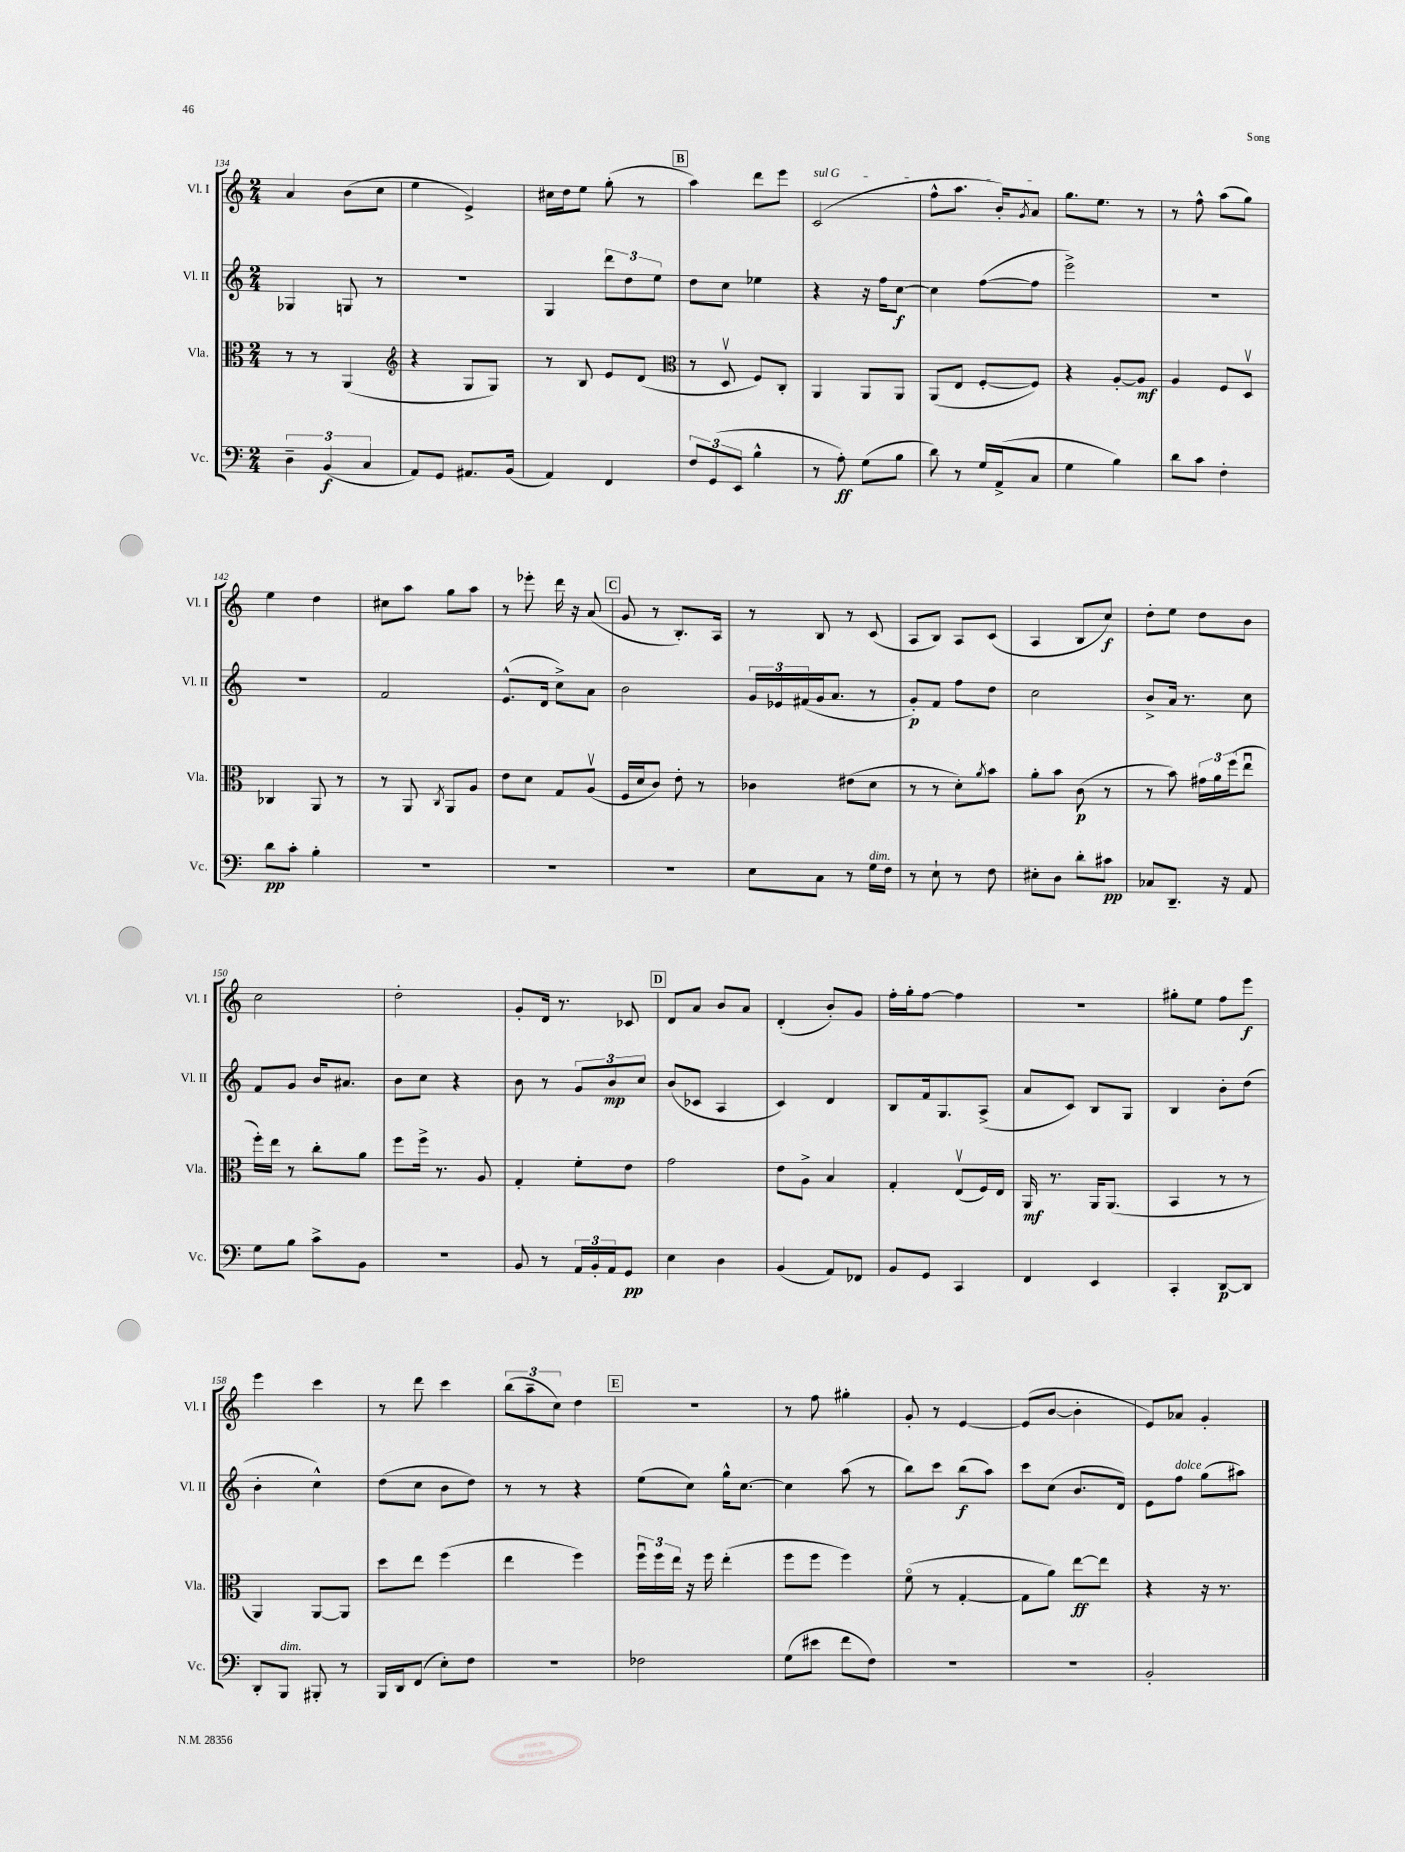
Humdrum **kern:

**kern	**kern	**kern	**kern
*staff4	*staff3	*staff2	*staff1
*clefF4	*clefC3	*clefG2	*clefG2
*k[]	*k[]	*k[]	*k[]
*M2/4	*M2/4	*M2/4	*M2/4
6D~\	8r	4G-/	4a/
.	8r	.	.
(6BB/	.	.	.
.	(4AA/	8G/	(8b\L
6C/	.	.	.
.	.	8r	8cc\J
=	=	=	=
*	*clefG2	*	*
8AA/L)	4r	2r	4ee\
8GG/J	.	.	.
8.AA#/L	8G/L	.	4e^/)
.	8G/J)	.	.
(16BB/Jk	.	.	.
=	=	=	=
4AA/)	8r	4G/	16cc#\LL
.	.	.	16dd\J
.	8B/	.	8ee\J
4FF/	8e/L	12ddd\L	(8gg'\
.	.	12dd\	.
.	(8d/J	.	8r
.	.	12ee\J	.
=	=	=	=
*	*clefC3	*	*
12F/L	8r	8dd\L	4aa\)
(12GG/	.	.	.
.	8Dv/	8cc\J	.
12EE/J	.	.	.
4B^^\	8F/L)	4ee-\	8ddd\L
.	8C'/J	.	8eee\J
=	=	=	=
8r	4AA/	4r	(2c/
8A'\)	.	.	.
(8G\L	8AA/L	16r	.
.	.	16ff\LK	.
8B\J	8AA/J	[8cc\J	.
=	=	=	=
8d\)	(8AA/L	4cc\]	8ff^^\L
8r	8E/J	.	8.aa\J
16G/LL	[8F'/L	([8ff\L	.
(16AA^/J	.	.	16b'/LK)
.	.	.	8qg/
8C/J	8F/]J)	8ff\]J	8a/J
=	=	=	=
4G\	4r	2eee^\)	8.gg\L
.	.	.	8.ee\J
4B\)	[8A'/L	.	.
.	8A/]J	.	8r
=	=	=	=
8d\L	4A/	2r	8r
8c\J	.	.	8ff^^\
4F'\	8F/L	.	(8aa\L
.	8Dv/J	.	8gg\J)
=	=	=	=
8d\L	4C-/	2r	4ee\
8c'\J	.	.	.
4B'\	8AA/	.	4dd\
.	8r	.	.
=	=	=	=
2r	8r	2f/	8cc#\L
.	8AA/	.	8aa\J
.	8qC/	.	.
.	8AA/L	.	8gg\L
.	8A/J	.	8aa\J
=	=	=	=
2r	8e\L	(8.e^^/L	8r
.	8d\J	.	8eee-'\
.	.	16d/Jk	.
.	8G/L	8cc^\L)	16ddd\
.	.	.	16r
.	(8Av/J	8a\J	(8a/
=	=	=	=
2r	16F/LL	2b\	8g/
.	16d/J	.	.
.	8c/J)	.	8r
.	8e'\	.	8.B'/L)
.	8r	.	.
.	.	.	16A/Jk
=	=	=	=
8E\L	4c-\	24g/LL	8r
.	.	24e-/	.
.	.	(24f#/	.
8C\J	.	16g/J	8B/
.	.	8.a/J	.
8r	(8e#\L	.	8r
16G\LL	8d\J	8r	(8c/
16F\JJ	.	.	.
=	=	=	=
8r	8r	8g'/L)	8A/L
8E`\	8r	8f/J	8B/J)
8r	8d'\L)	8ff\L	8A/L
.	8qa/	.	.
8F\	8b\J	8dd\J	(8c/J
=	=	=	=
8E#'\L	8a'\L	2cc\	4A/
8D\J	8b\J	.	.
8d'\L	(8c\	.	8B/L
8c#\J	8r	.	8cc/J)
=	=	=	=
8C-/L	8r	8b^/L	8dd'\L
8.DD~/J	8b\)	16a/Jk	8ee\J
.	.	8.r	.
.	24g#\LL	.	8dd\L
.	24a\	.	.
16r	.	.	.
.	(24ff\J	.	.
8AA/	8eeu\J	8cc\	8b\J
=	=	=	=
8G\L	16ff'\LL)	8f/L	2cc\
.	16ee\JJ	.	.
8B\J	8r	8g/J	.
8c^\L	8cc'\L	16b/LK	.
.	.	8.a#/J	.
8BB\J	8a\J	.	.
=	=	=	=
2r	8ff\L	8b\L	2dd'\
.	16ff^\Jk	8cc\J	.
.	8.r	.	.
.	.	4r	.
.	8A/	.	.
=	=	=	=
8BB/	4G'/	8b\	8g'/L
8r	.	8r	16d/Jk
.	.	.	8.r
24AA/LL	8f'\L	12g/L	.
24BB'/	.	.	.
24AA/J	.	12b/	.
8GG/J	8e\J	.	8c-/
.	.	12cc/J	.
=	=	=	=
4E\	2g\	(8b/L	8d/L
.	.	8c-/J	8a/J
4D\	.	4A/	8b/L
.	.	.	8a/J
=	=	=	=
(4BB/	8e\L	4c/)	(4d'/
.	8A^\J	.	.
8AA/L)	4B/	4d/	8b'/L)
8FF-/J	.	.	8g/J
=	=	=	=
8BB/L	4G'/	8B/L	16ff'\LL
.	.	.	16gg'\J
8GG/J	.	16f/k	[8ff\J
.	.	8.G/	.
4CC/	(8Ev/L	.	4ff\]
.	16F/L)	(8A^/J	.
.	16E/JJ	.	.
=	=	=	=
4FF/	16AA/	8a/L	2r
.	8.r	.	.
.	.	8c/J)	.
4EE/	16AA/LK	8B/L	.
.	(8.AA/J	.	.
.	.	8G/J	.
=	=	=	=
4CC'/	4BB/	4B/	8gg#'\L
.	.	.	8ee\J
[8DD/L	8r	8b'\L	8ff\L
8DD/]J	8r	(8dd\J	8eee\J
=	=	=	=
8DD'/L	4AA/)	4b'\	4eee\
8BBB/J	.	.	.
8BBB#'/	[8AA/L	4cc^^\)	4ccc\
8r	8AA/]J	.	.
=	=	=	=
16BBB/LL	8dd\L	(8dd\L	8r
16DD/J	.	.	.
(8FF/J	8ee\J	8cc\J	8ddd\
8E'\L)	(4ff\	8b\L	4ccc\
8F\J	.	8dd\J)	.
=	=	=	=
2r	4ee\	8r	(12bb\L
.	.	.	12aa~\
.	.	8r	.
.	.	.	12cc\J)
.	4ff\)	4r	4dd\
=	=	=	=
2F-\	24ffu\LL	(8ee\L	2r
.	24ff\	.	.
.	24ee\JJ	.	.
.	16r	8cc\J)	.
.	16ff\	.	.
.	(4ee'\	16gg^^\LK	.
.	.	[8.cc\J	.
=	=	=	=
(8G\L	8ff\L	4cc\]	8r
8e#\J	8ff\J	.	8ff\
8f\L	4ff\)	(8aa\	4gg#'\
8F\J)	.	8r	.
=	=	=	=
2r	(8fo\	8bb\L)	8g'/
.	8r	8ccc\J	8r
.	[4G'/	(8bb\L	[4e/
.	.	8aa\J)	.
=	=	=	=
2r	8G\]L	8ccc\L	(8e/]L
.	8a\J)	(8cc\J	[8b/J
.	[8ee\L	8.b/L	4b'\]
.	8ee\]J	.	.
.	.	16d/Jk)	.
=	=	=	=
2BB'/	4r	8e\L	8e/L)
.	.	8ff\J	8a-/J
.	16r	(8gg\L	4g'/
.	8.r	.	.
.	.	8aa#\J)	.
==	==	==	==
*-	*-	*-	*-
